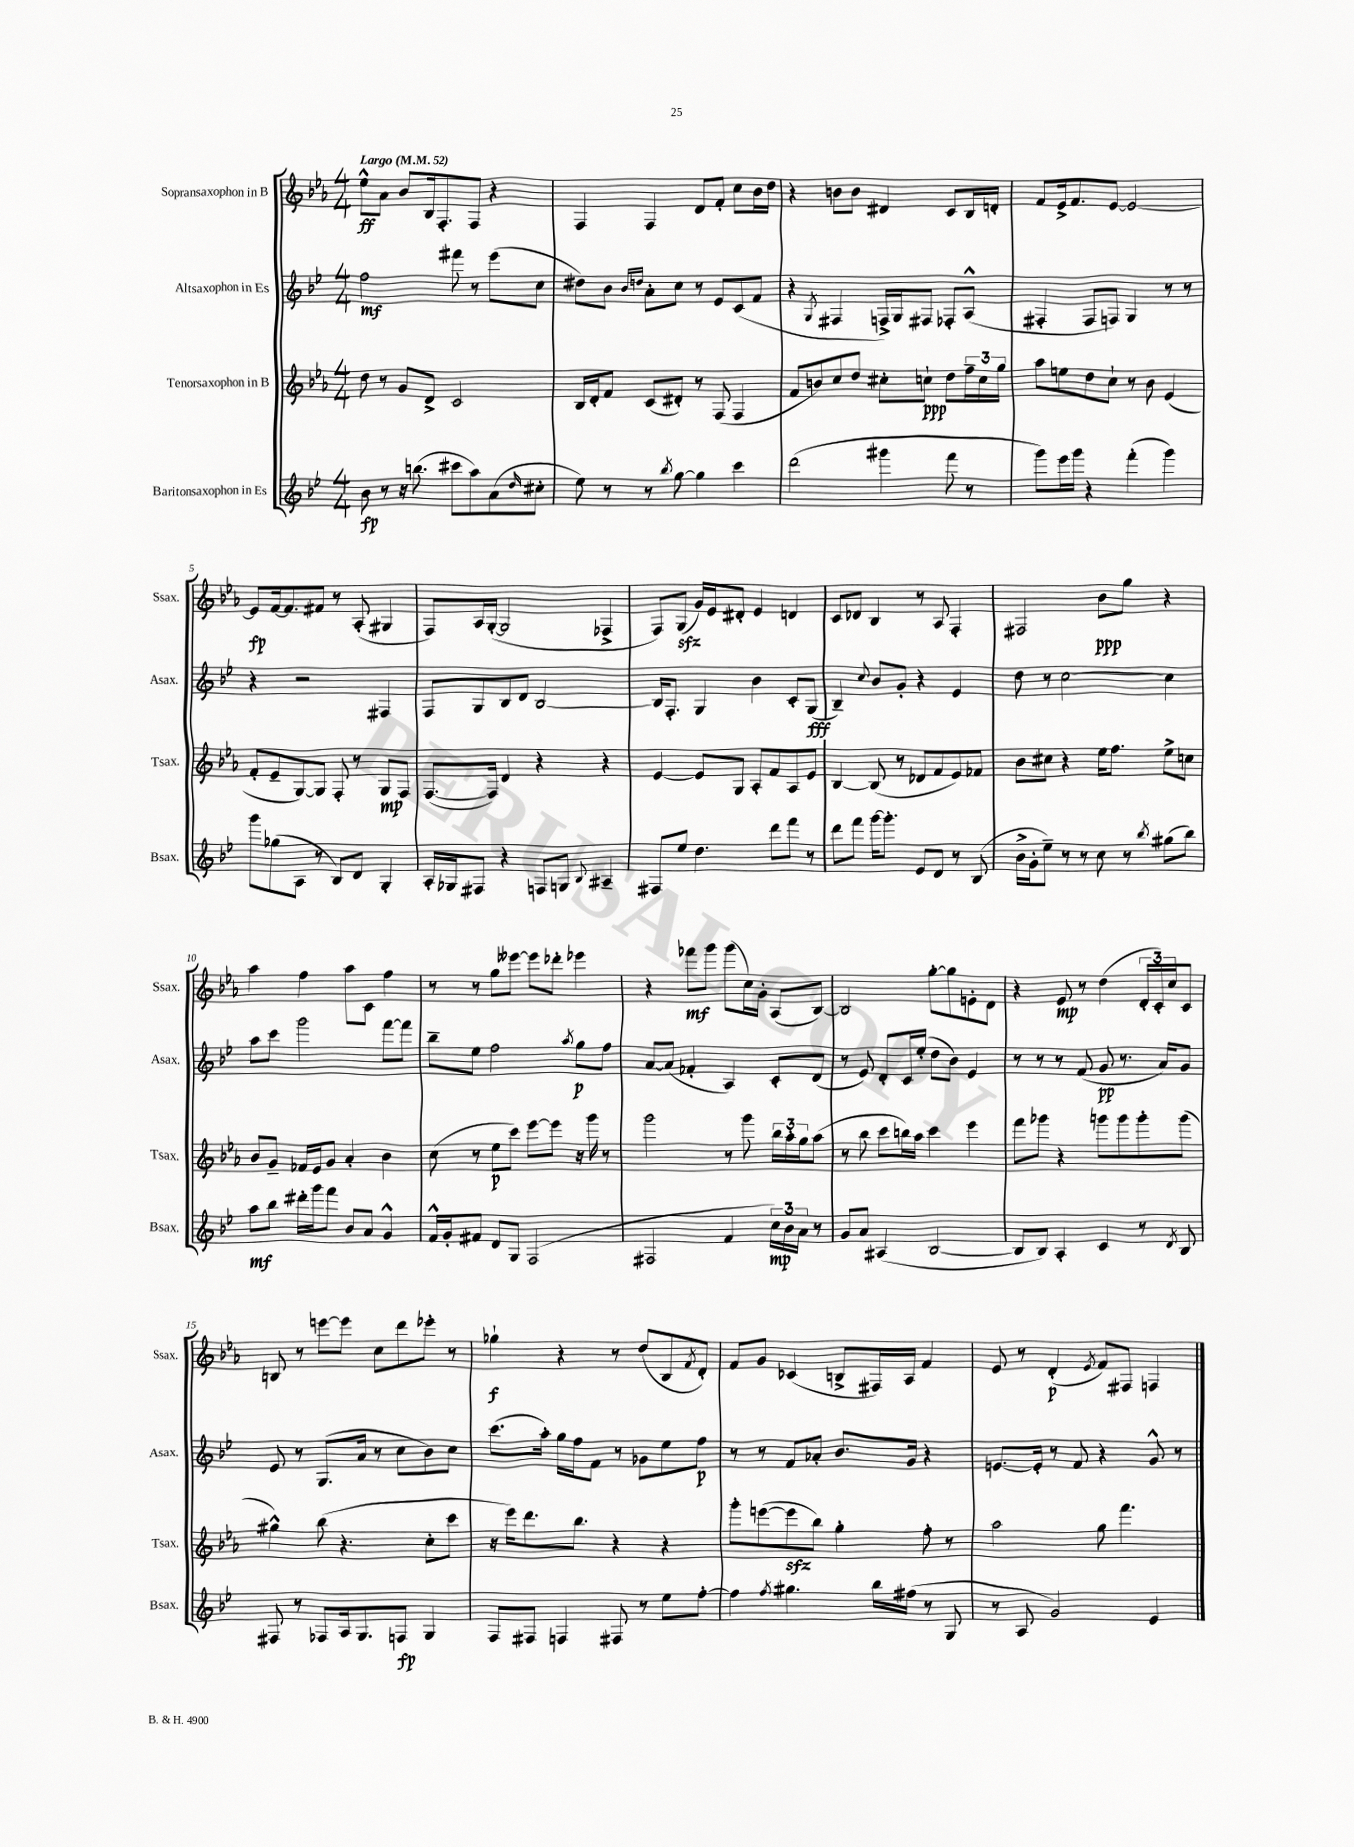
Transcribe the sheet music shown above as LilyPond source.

<<
\new StaffGroup <<
\new Staff = "s0" \with { instrumentName = "Sopransaxophon in B" shortInstrumentName = "Ssax." } {
    \clef treble \key ees \major \numericTimeSignature \time 4/4 \tempo "Largo" 4 = 52
    ees''8-^\ff aes'8 bes'8 bes16 f8.-. f8 r4 |
    f4 f4 d'8 f'8-. c''8 bes'16 d''16 |
    r4 b'8 b'8 dis'4 c'8 bes16 d'16-. |
    f'8 ees'16-> f'8. ees'8~ ees'2~ |
    ees'8\fp f'16~ f'8. fis'8 r8 aes8-.( gis4 |
    f8) aes16 g16~-.( g2 fes4-> |
    f8) g8\sfz( g'16) ees'16 dis'8-. ees'4 d'4 |
    c'8 des'8 bes4 r8 aes8 f4-. |
    fis2 bes'8\ppp g''8 r4 |
    aes''4 f''4 aes''8 c'8 f''4 |
    r8 r8 g''8 eeses'''8~ eeses'''8 des'''8-. ees'''4 |
    r4 fes'''8\mf g'''8 g'''8( c''16) g'16-. aes8( bes8~) |
    bes2 g''8~-. g''8 e'8-. d'8 |
    r4 ees'8\mp r8 d''4( \tuplet 3/2 { d'16-. c'16-.) c''16 } c'8 |
    b8 r8 e'''8~ e'''8 c''8 d'''8 ees'''8-. r8 |
    ges''4-!\f r4 r8 d''8( bes8 \acciaccatura { f'8 } d'8-.) |
    f'8 g'8 ces'4( b8-> fis16) aes16 f'4 |
    ees'8 r8 d'4-.\p( \acciaccatura { ees'8 } f'8) fis8 f4 \bar "|." |
}
\new Staff = "s1" \with { instrumentName = "Altsaxophon in Es" shortInstrumentName = "Asax." } {
    \clef treble \key bes \major \numericTimeSignature \time 4/4
    f''2\mf fis'''8 r8 ees'''8( c''8 |
    dis''8) bes'8 \grace { bes'16 d''16 } a'8-. c''8 r8 ees'8 c'8( f'8 |
    r4 \acciaccatura { g8 } fis4 f16->) g16 fis8 fes8-. a8-^( |
    fis4-. fis8 f8) g4 r8 r8 |
    r4 r2 fis4 |
    f8 g8 bes8 d'8 bes2~ |
    bes16 f8.-. g4 bes'4 c'8-. g8\fff( |
    bes4--) \appoggiatura { c''8 } bes'8 g'8-. r4 ees'4 |
    d''8 r8 c''2~ c''4 |
    a''8 c'''8 g'''2 f'''8~ f'''8 |
    bes''8-- ees''8 f''2 \acciaccatura { a''8 } g''8\p f''8 |
    a'8~ a'8( fes'4-. a4) c'8-. d'8( |
    r8 ees'8) d'8-. c'16 ees''16-.( d''8 bes'8) ees'4 |
    r8 r8 r8 f'8( g'8\pp r8. a'16) g'8 |
    ees'8 r8 g8.( a'16 r8 c''8 bes'8) c''8 |
    c'''8.( a''16-.) g''16 f''16 f'8 r8 ges'8 ees''8 f''8\p |
    r8 r8 f'8 aes'8-. bes'8. g'16 r4 |
    e'8.~ e'16-. r8 f'8 r4 g'8-^ r8 \bar "|." |
}
\new Staff = "s2" \with { instrumentName = "Tenorsaxophon in B" shortInstrumentName = "Tsax." } {
    \clef treble \key ees \major \numericTimeSignature \time 4/4
    d''8 r8 g'8 d'8-> c'2 |
    bes16 d'16-. f'8 c'8( dis'8-.) r8 f8( f4 |
    f'8 b'8) c''8 d''8 cis''8-. c''8-!\ppp d''8 \tuplet 3/2 { f''16-- c''16 g''16 } |
    aes''8 e''8 d''8 c''8-! r8 bes'8 ees'4( |
    f'8-. ees'8-- g8~) g8 f8-. r8 g8\mp f8 |
    f8.~( f16) d'4 r4 r4 |
    ees'4~ ees'8 g8 aes8-. f'8 aes8 ees'8 |
    bes4~ bes8( r8 des'8 f'8 ees'8) fes'8 |
    bes'8 cis''8 r4 ees''16 f''8. ees''8-> c''8 |
    bes'8 g'8-- fes'16 ees'16 g'8 aes'4-. bes'4 |
    c''8( r8 ees''8\p c'''8) ees'''8~ ees'''8 r16 g'''16 r8 |
    g'''2 r8 g'''8 \tuplet 3/2 { bes''16 aes''16-. g''16 } aes''8( |
    r8 bes''8 c'''8 b''16) aes''16 c'''4 ees'''4 |
    f'''8 ges'''8 r4 g'''8 g'''8 g'''8-. g'''8( |
    gis''4-^) bes''8( r4. c''8-. c'''8 |
    r16 ees'''16) d'''8. bes''8. r4 r4 |
    g'''8-. e'''8~( e'''8\sfz bes''8) g''4-. f''8-. r8 |
    aes''2 g''8 f'''4. \bar "|." |
}
\new Staff = "s3" \with { instrumentName = "Baritonsaxophon in Es" shortInstrumentName = "Bsax." } {
    \clef treble \key bes \major \numericTimeSignature \time 4/4
    bes'8\fp r8 r16 b''8.( cis'''8 a''8) a'8( \grace { d''16 } cis''8-. |
    ees''8) r8 r8 \acciaccatura { bes''8 } g''8~ g''4 c'''4 |
    d'''2( gis'''4 f'''8 r8 |
    g'''8) ees'''16 g'''16 r4 f'''4-.( g'''4) |
    g'''8 ges''8( a8 r8 bes8) d'8 g4-. |
    a16-. ges16 fis8 r4 f8 g8 \appoggiatura { bes8 } ais4-- |
    fis8 ees''8 d''4. d'''8 f'''8 r8 |
    d'''8 f'''8 g'''16~ g'''8.-. ees'8 d'8 r8 bes8( |
    bes'16-> g'16-. ees''8--) r8 r8 c''8 r8 \acciaccatura { bes''8 } gis''8( bes''8) |
    a''8\mf bes''8 dis'''16-. g'''16 f'''8 bes'8 a'8 g'4-^ |
    f'16-^ g'16-. fis'8 d'8 g8 f2( |
    fis2 f'4 \tuplet 3/2 { c''16\mp) bes'16 a'16 } r8 |
    g'8 a'8 ais4( bes2~ |
    bes8 bes8) a4-. c'4 r8 \acciaccatura { d'8 } bes8 |
    fis8 r8 fes8 a16 g8. f8\fp g4 |
    f8 fis8 f4 fis8 r8 ees''8 f''8~-. |
    f''4 \acciaccatura { f''8 } gis''4. bes''16 fis''16( r8 g8 |
    r8 a8 g'2) ees'4 \bar "|." |
}
>>
>>
